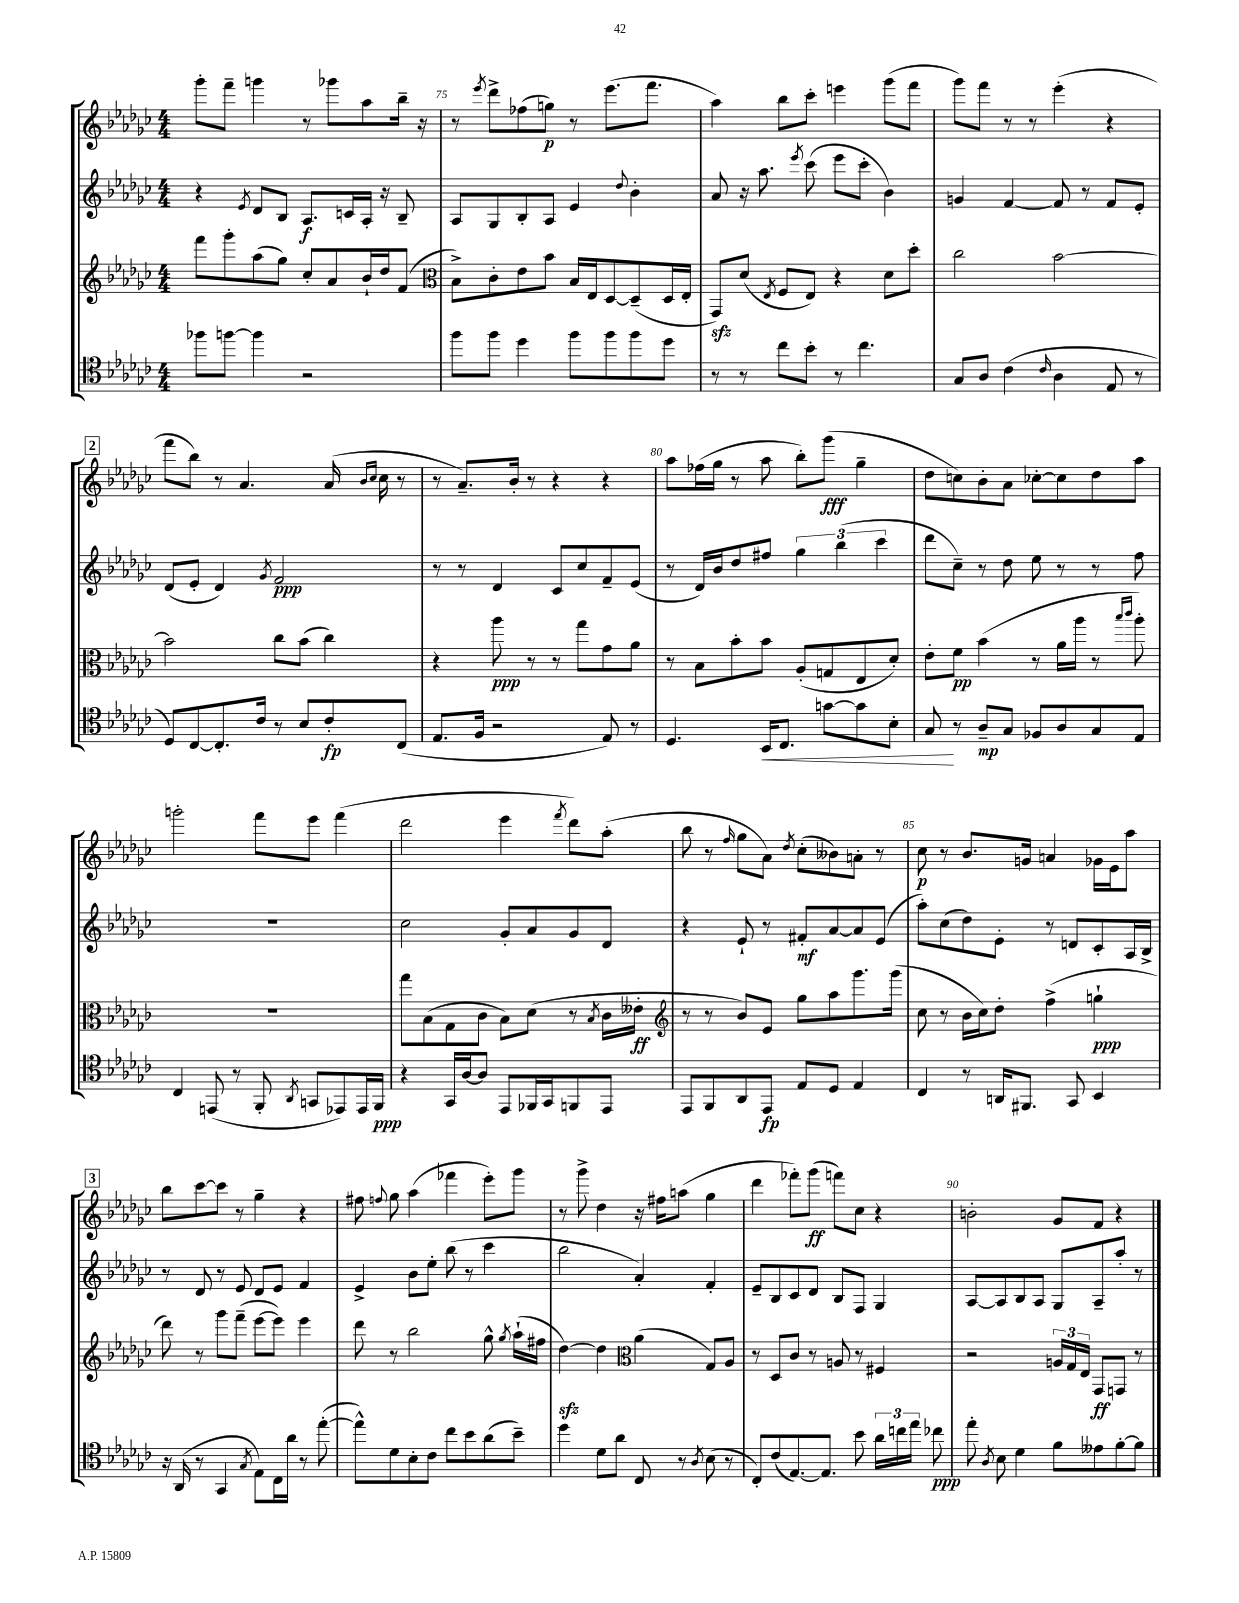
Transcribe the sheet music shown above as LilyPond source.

<<
\new StaffGroup <<
\new Staff = "s0" {
    \clef treble \key ges \major \numericTimeSignature \time 4/4
    \autoBeamOff ges'''8[-. f'''8]-- g'''4 r8 ges'''8[ aes''8 bes''16]-- r16 |
    r8 \acciaccatura { ees'''8 } des'''8[-> fes''8( g''8]\p) r8 ees'''8.[( f'''8.] |
    aes''4) bes''8[ ces'''8]-. e'''4 ges'''8[( f'''8] |
    ges'''8[) f'''8] r8 r8 ees'''4-.( r4 |
    \mark \markup { \box "2" } f'''8[ bes''8]) r8 aes'4. aes'16( \grace { bes'16[ ces''16] } ces''16 r8 |
    r8 aes'8.[--) bes'16]-. r8 r4 r4 |
    aes''8[ fes''16( ges''16] r8 aes''8 bes''8[-.) ges'''8]\fff( ges''4-- |
    des''8[ c''8) bes'8-. aes'8] ces''8[~-. ces''8 des''8 aes''8] |
    g'''2-. f'''8[ ees'''8] f'''4( |
    des'''2 ees'''4 \acciaccatura { f'''8 } des'''8[) aes''8]-.( |
    bes''8 r8 \grace { f''16 } ges''8[ aes'8]) \acciaccatura { des''8 } ces''8[-.( beses'8) a'8]-. r8 |
    ces''8\p r8 bes'8.[ g'16] a'4 ges'16[ ees'16 aes''8] |
    \mark \markup { \box "3" } bes''8[ ces'''8~ ces'''8] r8 ges''4-- r4 |
    fis''8 \appoggiatura { f''8 } ges''8 aes''4( fes'''4 ees'''8[-.) ges'''8] |
    r8 ges'''8-> des''4 r16 fis''16[ a''8]( ges''4 |
    des'''4 fes'''8[-.) ges'''8]\ff( f'''8[) ces''8] r4 |
    b'2-. ges'8[ f'8] r4 \bar "|." |
}
\new Staff = "s1" {
    \clef treble \key ges \major \numericTimeSignature \time 4/4
    \autoBeamOff r4 \acciaccatura { ees'8 } des'8[ bes8] aes8.[\f c'16 aes16]-. r16 bes8-- |
    aes8[ ges8 bes8-. aes8] ees'4 \appoggiatura { des''8 } bes'4-. |
    aes'8 r16 aes''8. \acciaccatura { ees'''8 } ces'''8( ees'''8[ ces'''8]-. bes'4) |
    g'4 f'4~ f'8 r8 f'8[ ees'8]-. |
    \mark \markup { \box "2" } des'8[( ees'8]-. des'4) \acciaccatura { ges'8 } f'2\ppp |
    r8 r8 des'4 ces'8[ ces''8 f'8-- ees'8]( |
    r8 des'16[) bes'16 des''8 fis''8] \tuplet 3/2 { ges''4 bes''4( ces'''4 } |
    des'''8[ ces''8]--) r8 des''8 ees''8 r8 r8 f''8 |
    R1 |
    ces''2 ges'8[-. aes'8 ges'8 des'8] |
    r4 ees'8-! r8 fis'8[-.\mf aes'8~ aes'8 ees'8]( |
    aes''8[-.) ces''8( des''8) ees'8]-. r8 d'8[ ces'8-. aes16 bes16]-> |
    \mark \markup { \box "3" } r8 des'8 r8 ees'8 des'8[ ees'8] f'4 |
    ees'4-> bes'8[ ees''8]-. bes''8( r8 ces'''4 |
    bes''2 aes'4-.) f'4-. |
    ees'8[-- bes8 ces'8 des'8] bes8[ f8] ges4 |
    aes8[~ aes8 bes8 aes8] ges8[ aes8-- aes''8]-. r8 \bar "|." |
}
\new Staff = "s2" {
    \clef treble \key ges \major \numericTimeSignature \time 4/4
    \autoBeamOff f'''8[ ges'''8-. aes''8( ges''8]) ces''8[-. aes'8 bes'16-! des''16 f'8]( |
    \clef alto bes8[->) ces'8-. ees'8 bes'8] bes16[ ees16 des8~ des8--( des16 ees16]-. |
    ges,8[\sfz) des'8]( \acciaccatura { ees8 } f8[ ees8]) r4 des'8[ des''8]-. |
    ces''2 bes'2~ |
    \mark \markup { \box "2" } bes'2 ces''8[ bes'8]( ces''4) |
    r4 aes''8\ppp r8 r8 ges''8[ ges'8 aes'8] |
    r8 bes8[ bes'8-. bes'8] aes8[-.( g8 ees8 des'8]-.) |
    ees'8[-. f'8]\pp bes'4( r8 aes'16[ aes''16] r8 \grace { bes''16[ ces'''16] } aes''8-.) |
    R1 |
    ges''8[ bes8( ges8 ces'8] bes8[) des'8]( r8 \acciaccatura { bes8 } ces'16[ eeses'16]-.\ff |
    \clef treble r8 r8 bes'8[) ees'8] ges''8[ aes''8 ges'''8. ges'''16]( |
    ces''8 r8 bes'16[ ces''16) des''8]-. f''4->( g''4-!\ppp |
    \mark \markup { \box "3" } des'''8) r8 ges'''8[ f'''8]--( ees'''8[~ ees'''8]) ees'''4 |
    des'''8 r8 bes''2 ges''8-^ \acciaccatura { ges''8 } aes''16[-!( fis''16] |
    des''4~\sfz) des''4 \clef alto aes'4( ges8[) aes8] |
    r8 des8[ ces'8] r8 a8 r8 fis4 |
    r2 \tuplet 3/2 { a16[ ges16 ees16] } ges,8[\ff g,8] r8 \bar "|." |
}
\new Staff = "s3" {
    \clef tenor \key ges \major \numericTimeSignature \time 4/4
    \autoBeamOff fes''8[ f''8]~ f''4 r2 |
    f''8[ f''8] des''4 f''8[ f''8 f''8 des''8] |
    r8 r8 ces''8[ bes'8]-. r8 ces''4. |
    ges8[ aes8] ces'4( \grace { ces'16 } aes4 ees8 r8 |
    \mark \markup { \box "2" } des8[) ces8~ ces8.-. ces'16] r8 bes8[ ces'8-.\fp ces8]( |
    ees8.[ f16] r2 ees8) r8 |
    des4. bes,16[\< ces8.] g'8[~ g'8 bes8]-. |
    ges8\! r8 aes8[--\mp ges8] fes8[ aes8 ges8 ees8] |
    ces4 e,8( r8 f,8-. \acciaccatura { aes,8 } g,8[ ees,8) ees,16 f,16]\ppp |
    r4 ges,16[ aes16~ aes8] ees,8[ fes,16 ges,16 f,8 ees,8] |
    ees,8[ f,8 aes,8 ees,8]\fp ees8[ des8] ees4 |
    ces4 r8 a,16[ fis,8.] ges,8 bes,4 |
    \mark \markup { \box "3" } r16 aes,16( r8 ges,4 \acciaccatura { ges8 } ees8[) ces16 aes'16] r8 ees''8~-.( |
    ees''8[-^) des'8 bes8-. ces'8] ces''8[ bes'8 aes'8( bes'8]--) |
    des''4 des'8[ aes'8] ces8 r8 \acciaccatura { aes8 } bes8( r8 |
    ces8[-.) ces'8( ees8.~) ees8.] bes'8 \tuplet 3/2 { aes'16[ c''16 ees''16] } ces''8\ppp |
    ees''8-. \acciaccatura { aes8 } bes8 des'4 f'8[ eeses'8 f'8~-. f'8] \bar "|." |
}
>>
>>
\layout { \context { \Score currentBarNumber = #74 \override BarNumber.break-visibility = ##(#f #t #t) barNumberVisibility = #(every-nth-bar-number-visible 5) } }
